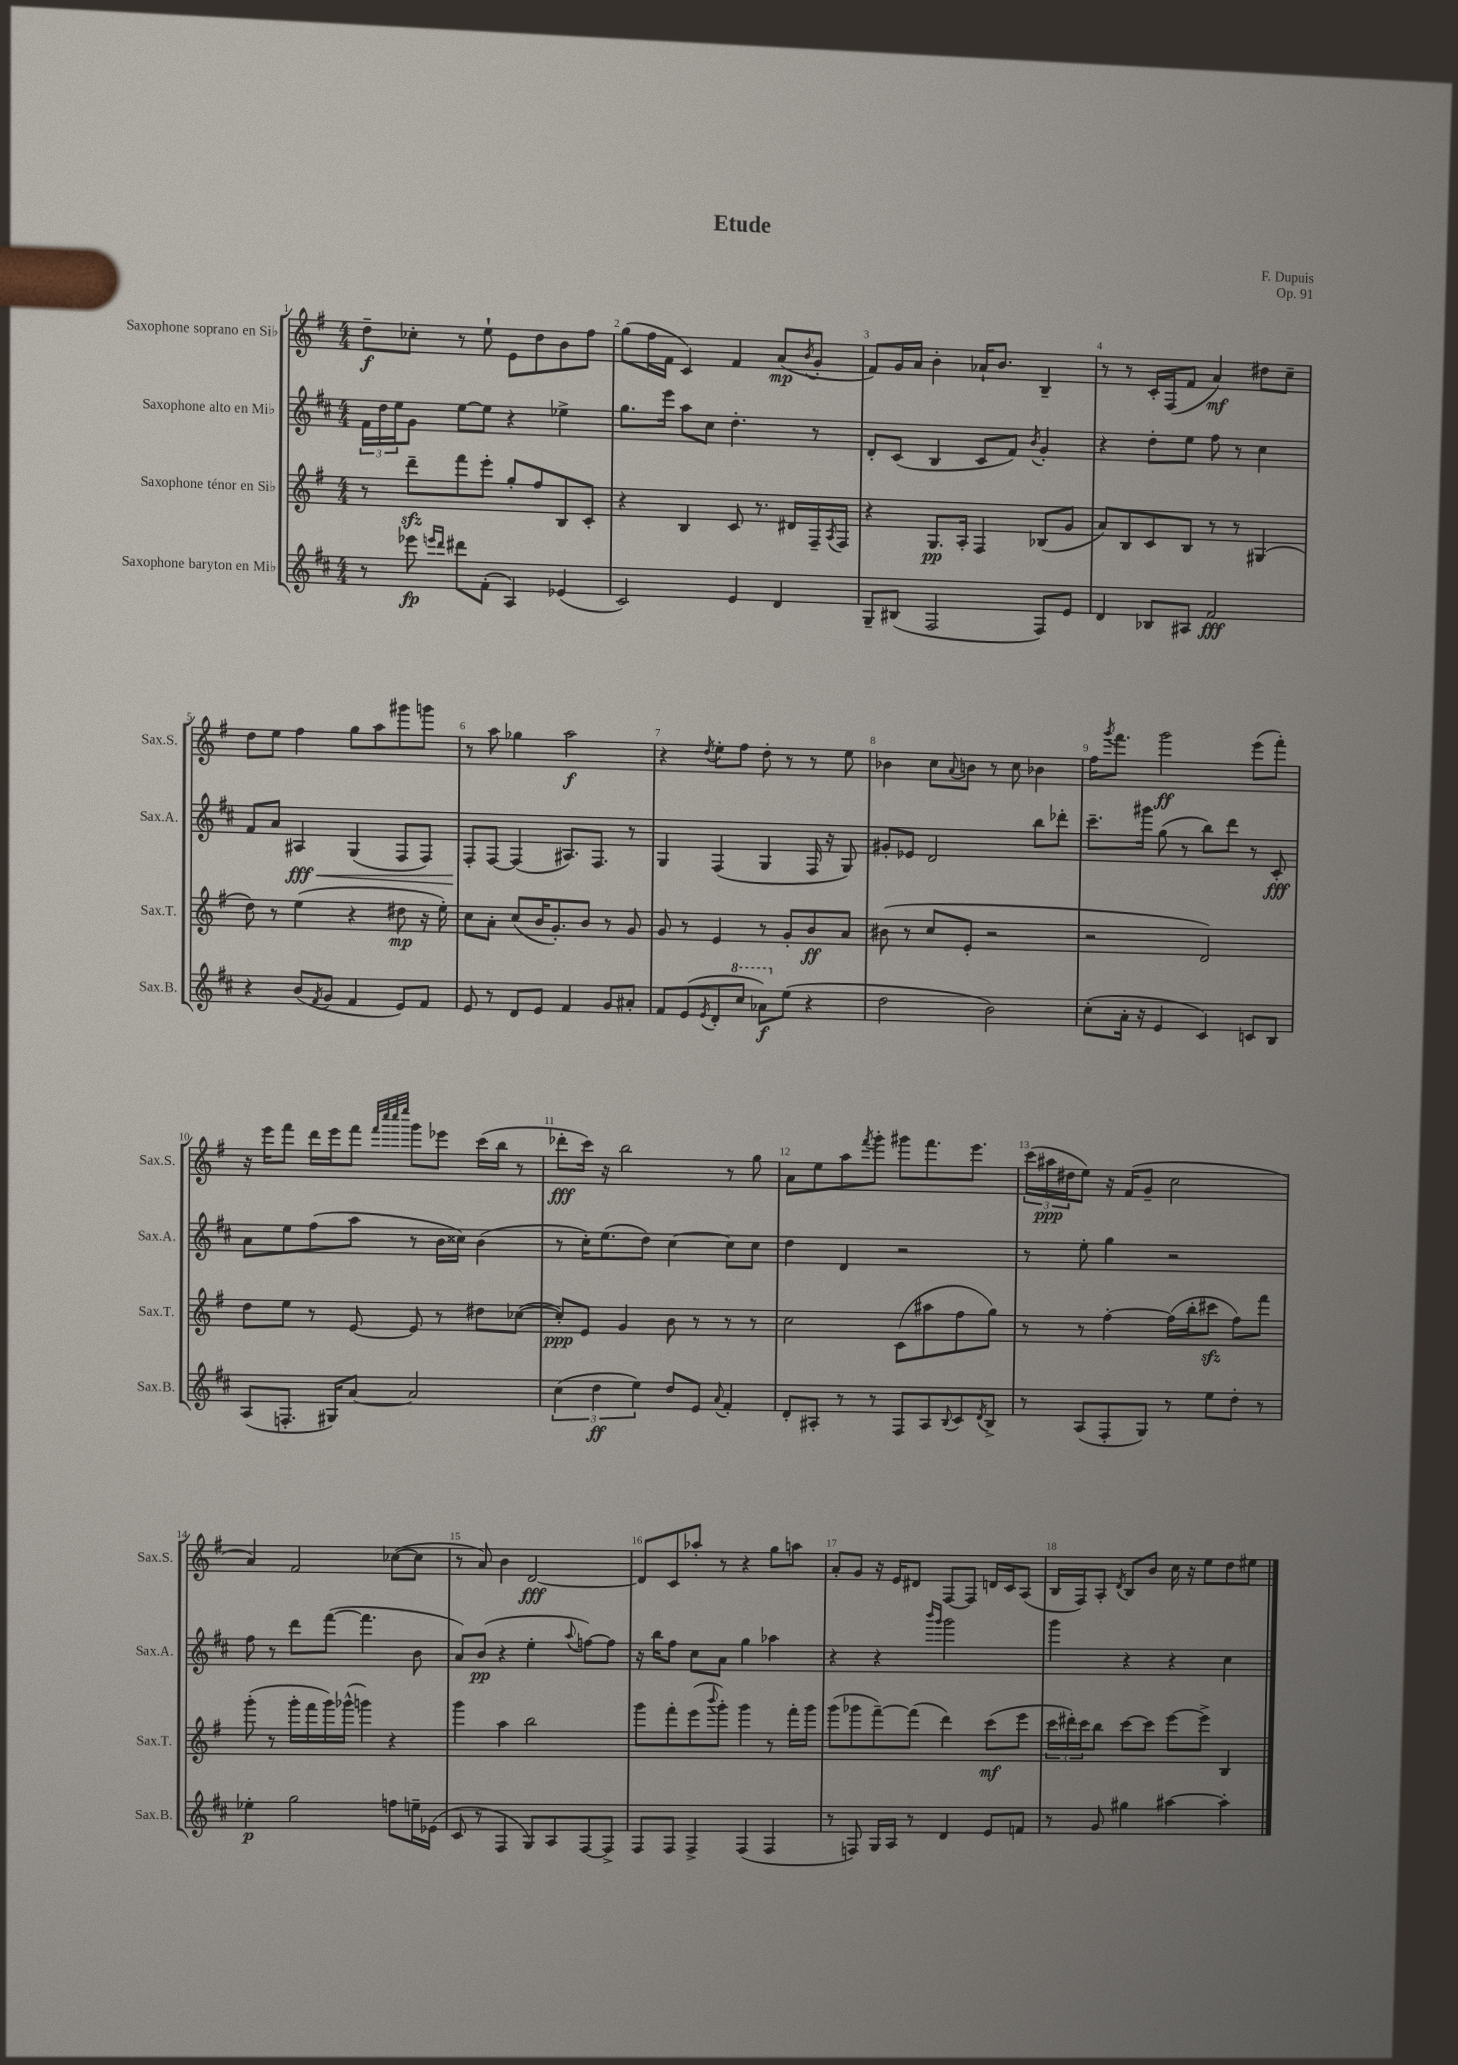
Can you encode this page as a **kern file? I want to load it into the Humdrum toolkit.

**kern	**kern	**kern	**kern
*staff4	*staff3	*staff2	*staff1
*clefG2	*clefG2	*clefG2	*clefG2
*k[f#c#]	*k[f#]	*k[f#c#]	*k[f#]
*M4/4	*M4/4	*M4/4	*M4/4
8r	8r	24f#	8dd~
.	.	24dd	.
.	.	24ee	.
8eee-	8ddd~	8g	8cc-'
16qqeee	.	.	.
16qqddd	.	.	.
8ddd#	8fff#	[8ee	8r
(8f#'	8eee'	8ee]	8ee`
4A)	8gg'	4r	8e
.	8ff#	.	8dd
(4e-	8B	4ee-^	8b
.	8c'	.	8ff#
=	=	=	=
2c#)	4r	8.gg	(8gg
.	.	.	16ff#
.	.	16eee	16f#
.	4B	8aa	4c)
.	.	8cc#	.
4e	8c	4.dd'	4f#
.	8.r	.	.
4d	.	.	(8a
.	16d#	.	.
.	.	.	8qb
.	16F#~	8r	8g'
.	8qA	.	.
.	16F#	.	.
=	=	=	=
8G~	4r	8d'	8f#)
(8B#	.	(8c#	16g
.	.	.	16a
2F#	8.G	4B	4b'
.	16A'	.	.
.	4F#	8c#	16a-`
.	.	.	8.b
.	.	8f#)	.
.	.	8qb	.
8F#)	(8B-	4g'	4B~
8e	8g	.	.
=	=	=	=
4d	8a)	4r	8r
.	8B	.	8r
8B-	8c	8dd'	16c'
.	.	.	(16F#
8A#	8B	8ee	8f#
2f#	8r	8ff#	4a)
.	8r	8r	.
.	(4G#	4cc#	8dd#
.	.	.	8cc~
=	=	=	=
4r	8dd)	8f#	8dd
.	8r	8a	8ee
(8b	(4ee	4A#	4ff#
8qf#	.	.	.
8g	.	.	.
4f#	4r	(4G	8gg
.	.	.	8aa
8e)	8dd#	8F#	8ggg#
8f#	16r	8F#)	8ggg
.	16ee')	.	.
=	=	=	=
8e	8cc	8F#'	8r
8r	8a'	[8F#	8aa
8d	(8cc	(4F#]	4gg-
8e	16b	.	.
.	8.g')	.	.
4f#	.	8.A#)	2aa
.	8b	.	.
.	.	8.F#	.
8g	8r	.	.
8a#'	8g	8r	.
=	=	=	=
8f#	8g	4G	4r
(8e	8r	.	.
8qe	.	.	8qdd
8d'	4e	(4F#	8ee'
8ccc#	.	.	8ff#
8aa-)	8r	4G	8dd'
(8ee	8g'	.	8r
4r	8b	16F#	8r
.	.	16r	.
.	8a	8G)	8ee
=	=	=	=
2dd	(8b#	8g#'	4b-
.	8r	8e-	.
.	8cc	2d	8cc
.	.	.	8qqa
.	8e'	.	8b
2b)	2r	.	8r
.	.	.	8cc
.	.	8bb	4b-
.	.	8ddd-'	.
=	=	=	=
(8cc#'	2r	8.ccc#~	16ff#
.	.	.	8qggg
.	.	.	8.fff#
16a'	.	.	.
16r	.	16ggg#	.
4e	.	(8gg	2ggg
.	.	8r	.
4c#)	2d)	8bb)	.
.	.	8ddd	.
8c	.	8r	(8eee
8B	.	8c#'	8fff#')
=	=	=	=
(8A	8dd	8a	16r
.	.	.	16eee
8.F'	8ee	8ee	8fff#
.	8r	(8ff#	16ddd
16G#)	.	.	16eee
[8a	[8e	8aa	8fff#
.	.	.	32qqfff#
.	.	.	32qqcccc
.	.	.	32qqcccc
.	.	.	32qqeeee
2a]	8e]	8r	8ggg
.	8r	16b	8eee-
.	.	16cc##)	.
.	8dd#	(4b	(16ccc
.	.	.	16bb
.	([8cc-	.	8r
=	=	=	=
(6cc#	8cc-'])	8r	8ddd-'
.	8e	16cc#')	16ccc)
6dd	.	.	.
.	.	(8.ee	16r
.	4g	.	2bb
6ee)	.	.	.
.	.	8dd)	.
8dd	8b	[4cc#	.
8e	8r	.	.
8qqa	.	.	.
4f#'	8r	8cc#]	8r
.	8r	8cc#	8gg
=	=	=	=
8d'	2cc	4dd	8a
8A#'	.	.	8ee
8r	.	4d	8aa
.	.	.	8qfff#
8r	.	.	8ggg'
8F#	(8c	2r	8ggg#
8A#	8aa#	.	8.fff#
8qqB	.	.	.
8c#	8ff#	.	.
.	.	.	8.eee
8qd	.	.	.
8B^	8gg)	.	.
=	=	=	=
8r	8r	8r	(24ccc
.	.	.	24aa#
.	.	.	24dd#
(8A	8r	8ee'	8ee)
8F#'	[4ff#'	4gg	16r
.	.	.	(16f#
8G)	.	.	8g~
8r	(16ff#]	2r	2cc
.	16bb'	.	.
8ee	8ccc#	.	.
8dd'	8ff#)	.	.
8r	8fff#	.	.
=	=	=	=
4ee-'	(8ggg'	8ff#	4a)
.	8r	8r	.
2gg	16ggg'	8ddd	2f#
.	16fff#	.	.
.	16ggg)	([8fff#	.
.	(16ggg-^^	.	.
.	4ggg)	4.fff#]	.
8ff	4r	.	([8cc-
16ee~	.	8b	8cc-]
(16e-	.	.	.
=	=	=	=
8c#	4ggg	8a)	8r
8r	.	(8b	8a)
4F#	4aa	4r	4b
8G)	2bb	4ee'	[2d
8A	.	.	.
.	.	8qqaa	.
[8F#	.	[8ff)	.
8F#^]	.	8ff]	.
=	=	=	=
8F#	8ggg	16r	8d]
.	.	16bb	.
8F#	8fff#'	8ff#	8c
4F#^	(8eee	8cc#	8aa-'
.	8qqbbb	.	.
.	8ggg')	8a	8r
(4F#	4ggg	4gg	4r
4F#	8r	4aa-	8gg
.	16fff#'	.	8aa
.	16ggg	.	.
=	=	=	=
8r	(8ggg	4r	8a'
8F)	8ggg-	.	8g
16G	[8fff#~)	4r	16r
16A	.	.	16e
8r	(8fff#]	.	8d#
.	.	16qqbbb	.
.	.	16qqggg	.
4d	4ddd)	2ggg	[8F#
.	.	.	8F#]
8e	(8ccc	.	16d
.	.	.	16c
8f	8eee	.	(8A
=	=	=	=
8r	24ccc	4ggg	16B
.	24ddd#')	.	.
.	.	.	16F#)
.	24ccc	.	.
8g	8bb	.	8A'
.	.	.	8qd
4gg#	[8ccc	4r	8B
.	8ccc]	.	8b
[4aa#	[8eee	4r	16cc
.	.	.	16r
.	8eee^]	.	8ee
4aa#']	4B	4cc#	8dd
.	.	.	8ee#
==	==	==	==
*-	*-	*-	*-
